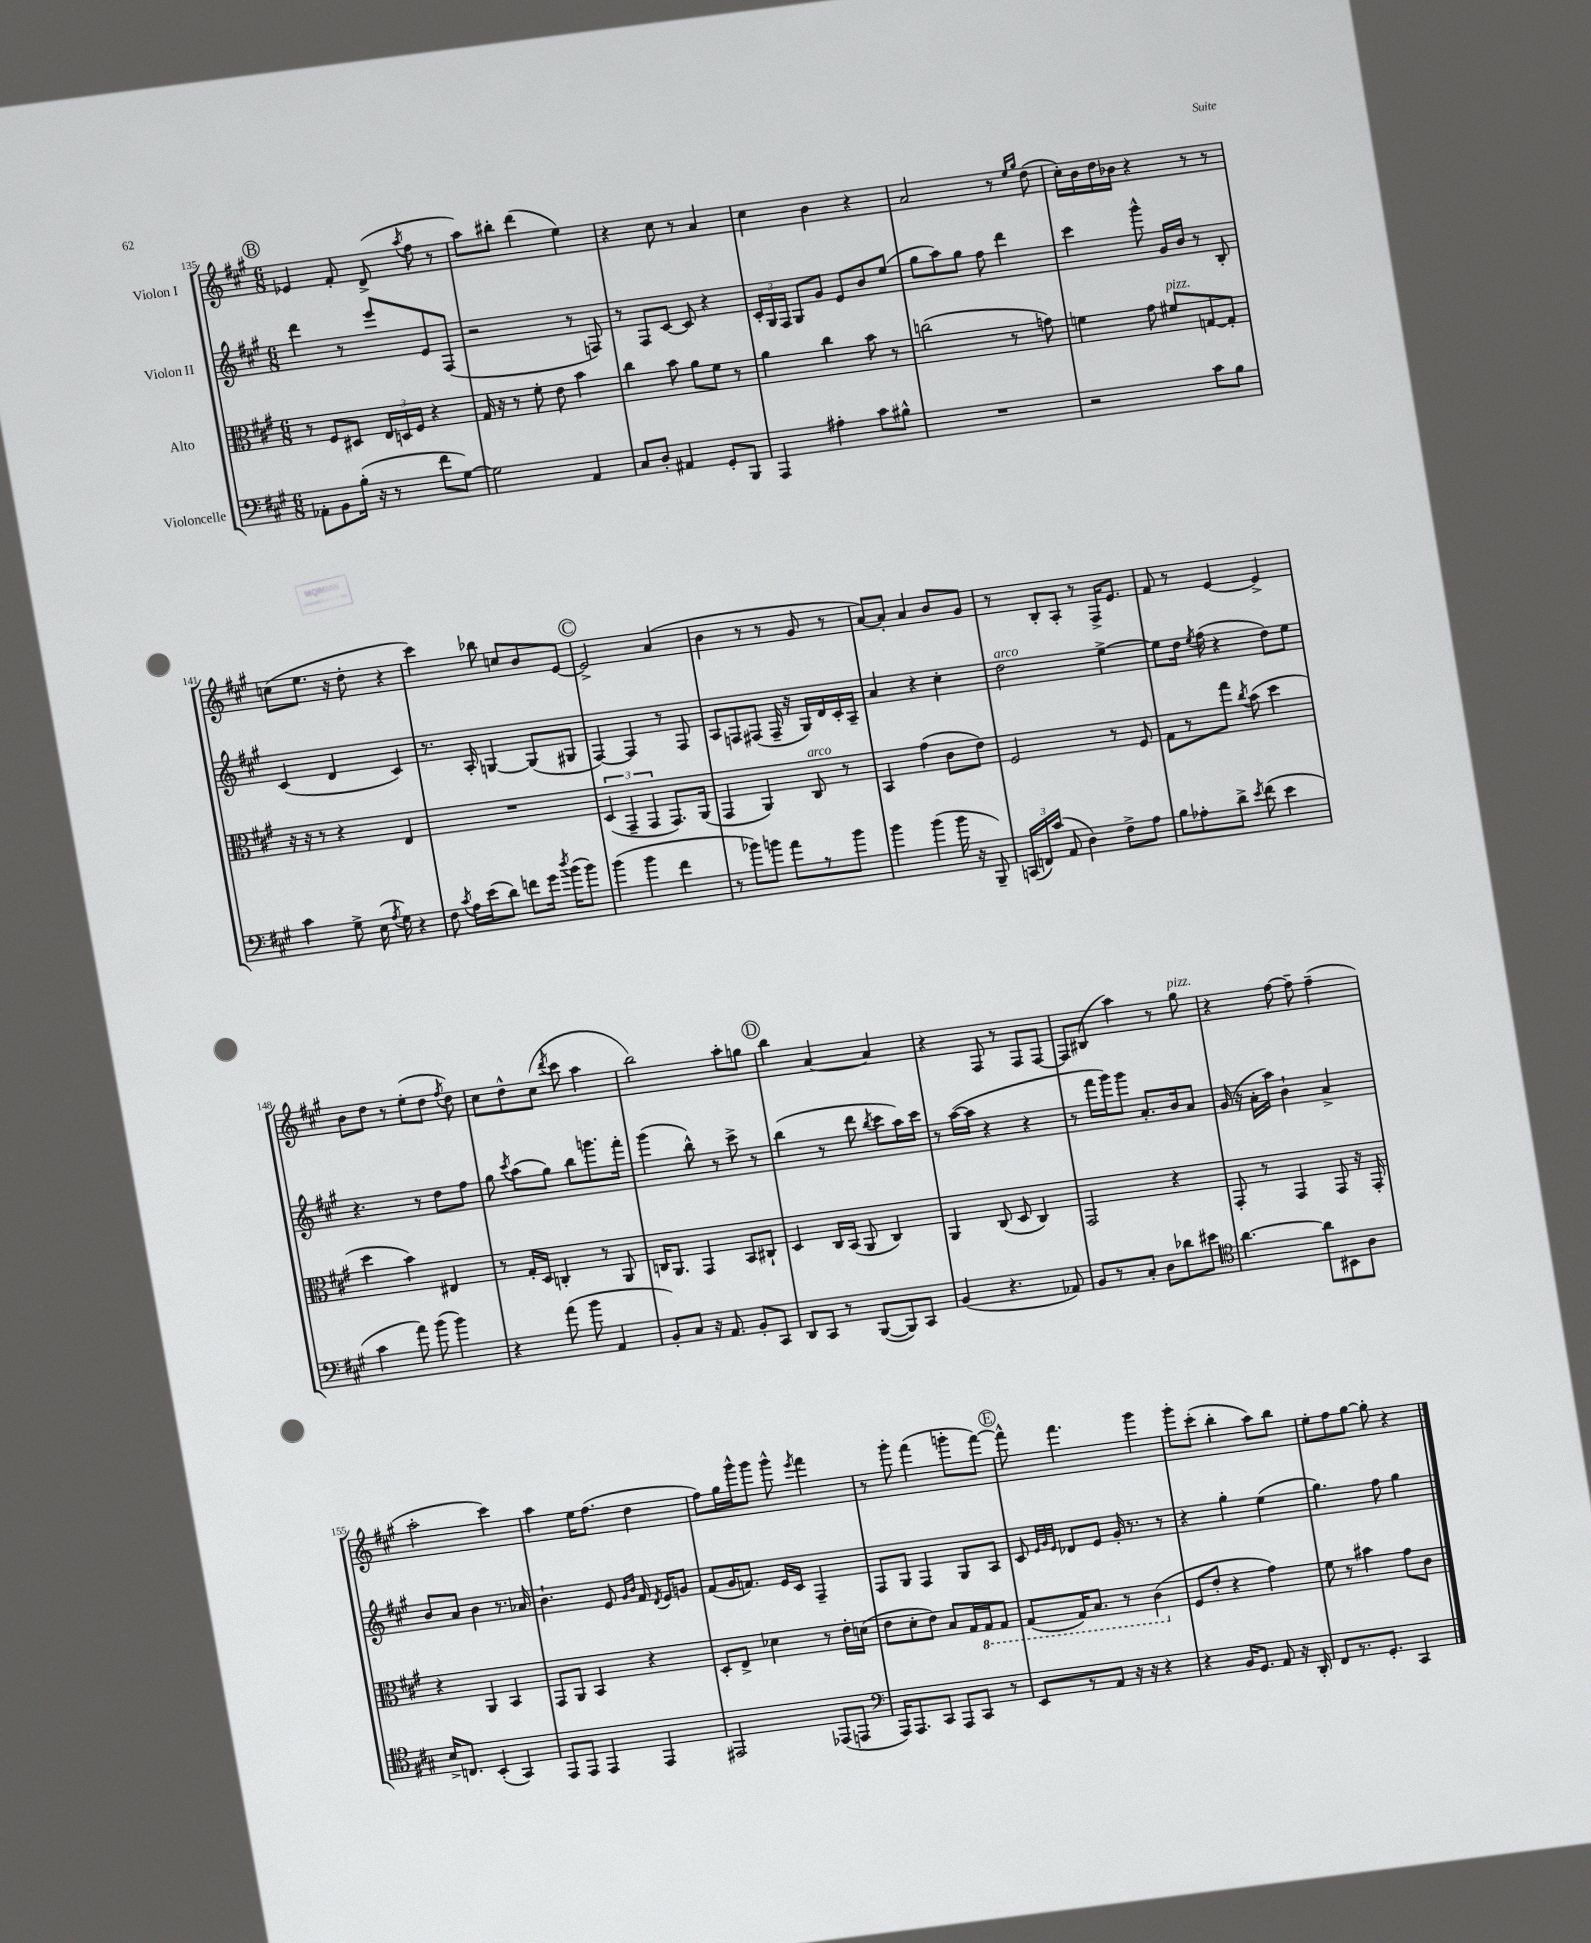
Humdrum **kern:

**kern	**kern	**kern	**kern
*part4	*part3	*part2	*part1
*staff4	*staff3	*staff2	*staff1
*I"Violoncelle	*I"Alto	*I"Violon II	*I"Violon I
*clefF4	*clefC3	*clefG2	*clefG2
*k[f#c#g#]	*k[f#c#g#]	*k[f#c#g#]	*k[f#c#g#]
*M6/8	*M6/8	*M6/8	*M6/8
!!LO:REH:place=s1:t=B
=135	=135	=135	=135
8AA-X'\L	8r	4ddd\	4e-X/
8BB\	8F#/L	.	.
(16B'\Jk	8D#X/J	8r	8f#'/
16r	.	.	.
8r	24E/LL	8eee/L	(8d^/
.	24Dn/	.	.
.	24F#/JJ	.	.
.	.	.	8qaa/
8f#\L	4r	8e/	8ff#\
[8G#\J)	.	(8F#/J	8r
=136	=136	=136	=136
2G#\]	16G#/	2r	8aa\L)
.	16r	.	.
.	8r	.	8bb#X'\J
.	8f#'\	.	(4ddd\
.	8e\	.	.
4AA/	4b\	8r	4ee\)
.	.	8Fn/)	.
=137	=137	=137	=137
8C#/L	4cc#\	8r	4r
8D'/J	.	8F#/L	.
4AA#X/	8b\	[8c#/J	8cc#\
.	8a\L	8c#/]	8r
8GG#'/L	8f#\J	4r	4a/
8BBB/J	8r	.	.
=138	=138	=138	=138
4AAA/	4a\	24c#'/LL	4cc#\
.	.	24G#/	.
.	.	24F#/JJ	.
.	.	8G#/L	.
4A#X'\	4cc#\	8g#/J	4b\
.	.	8e/L	.
8c#\L	8b\	8b/	4r
8B#X^^\J	8r	(8ee/J	.
=139	=139	=139	=139
2.r	(2ccn\	8gg#\L	2a/
.	.	8aa\)	.
.	.	8gg#\J	.
.	.	8ff#\	.
.	8r	4ddd\	8r
.	.	.	16qqee/LL
.	.	.	16qqgg#/JJ
.	8gn\)	.	(8dd\
=140	=140	=140	=140
2r	4fn\	4ccc#\	16cc#'\LL)
.	.	.	16b\
.	.	.	16dd\
.	.	.	16b-X\JJ
.	8g#\	8ggg#^^\	4r
!	!LO:TX:a:i:t=pizz.	!	!
.	8f#X/L	16g#/LL	.
.	.	16b/JJ	.
8c#\L	[8Gn/	8r	8r
8B\J	8G'/J]	8B'/	8r
!!LO:LB:g=z
=141	=141	=141	=141
4c#\	16r	(4c#/	(8ccn\L
.	16r	.	.
.	8r	.	8.ee\J
8G#^\	4r	4d/	.
.	.	.	16r
(16E\	.	.	8dd'\
8qA/	.	.	.
16G#\)	.	.	.
4r	4E/	4c#/)	4r
=142	=142	=142	=142
8F#\	2.r	8.r	4ccc#\)
8qc#/	.	.	.
16A\LL	.	.	.
(16e\J	.	16A'/	.
8d\J)	.	[4Gn/	8bb-X\
8fn\L	.	.	8ccn/L
16g#\Jk	.	(8G/L]	8b/
8qdd/	.	.	.
(16b\KL	.	.	.
8b\J)	.	8G#X/J	[8e/J
!!LO:REH:place=s1:t=C
=143	=143	=143	=143
(4b\	(6D/	[4F#/)	2e^/]
.	6GG#~/	.	.
4b\	.	4F#/]	.
.	6GG#/	.	.
4f#\	8.GG#/L)	8r	(4a/
.	.	8F#/	.
.	(16AA/Jk	.	.
=144	=144	=144	=144
8r	4GG#/	8A/L	4b\
8b-X\L)	.	8Fn/	.
8bn\J	4AA/)	(8F#X/J	8r
8a\L	.	16F#~/	8r
.	.	16r	.
!	!LO:TX:a:i:t=arco	!	!
8r	8C#/	16G#/LL)	8g#/
.	.	16d/	.
8b\J	8r	16c#'/	8r
.	.	16A~/JJ	.
=145	=145	=145	=145
4b\	4BB/	4a/	[8a/L)
.	.	.	8a'/J]
(4b\	(4g#\	4r	4a/
16b\	8c#\L	4cc#'\	8b/L
16r	.	.	.
8BBB~/)	8e\J)	.	8g#/J
=146	=146	=146	=146
!	!	!LO:TX:a:i:t=arco	!
(24CCn/LL	2F#/	2dd\	8r
24FFn/)	.	.	.
(24c#/JJ	.	.	.
8AA/	.	.	8B'/L
4D\)	.	.	8A'/J
.	.	.	8r
8F#^\L	8r	[4ee^\	16F#^/KL
.	.	.	8.e/J
8A\J	8F#/	.	.
=147	=147	=147	=147
8B\L	8G#\L	8ee\L]	8f#/
8A-X'\	8r	16dd\Jk	8r
.	.	8qee/	.
.	.	(16ff#\	.
8d^\J	8gg#\J	4r	[4e/
8qe/	8qcc#/	.	.
(8f#\	(8b\	.	.
4e\	4dd\	8dd\L)	4e^/]
.	.	8ee\J	.
!!LO:LB:g=z
=148	=148	=148	=148
4c#\	4dd\	4.r	8b\L
.	.	.	8dd\J
8a\)	4b\)	.	8r
(8b\	.	8r	(8ee'\L
4b\)	4E#X/	8dd\L	8dd\J
.	.	.	8qff#/
.	.	8ff#\J	8dd\)
=149	=149	=149	=149
4r	8r	8gg#\	8cc#\L
.	.	8qccc#/	.
.	16G#'/LL	(8aa\L	8dd^^\
.	16D/JJ	.	.
(8a\	4Cn'/	8gg#\J)	(8cc#\J
.	.	.	8qddd/
8b\	.	8bb\L	8ccc#\
4AA/	8r	8.gggn\	4aa\
.	8AA/	.	.
.	.	16fff#'\Jk	.
=150	=150	=150	=150
8BB'/L)	16Cn/KL	(4ggg#\	2bb\)
.	8.AA/J	.	.
8C#/J	.	.	.
16r	4GG#/	8bb^^\)	.
8.AA/	.	.	.
.	.	8r	.
8BB'/L	8BB/L	8ccc#^\	8aa'\L
8CC#/J	8C#X`/J	8r	8ggn\J
!!LO:REH:place=s1:t=D
=151	=151	=151	=151
8DD/L	4D/	(4bb\	4bb\
8CC#/J	.	.	.
8r	16C#/LL	8r	[4a/
.	(16BB/JJ	.	.
([8BBB/L	8AA/	8ddd\	.
.	.	8qbb/	.
8BBB/])	4C#/)	8ccc#\L	4a/]
8CC#/J	.	16aa\L)	.
.	.	16ccc#\JJ	.
=152	=152	=152	=152
(4BB/	4AA/	8r	4r
.	.	([16aa\LL	.
.	.	16aa\JJ]	.
4.r	(8C#/	4r	8F#/
.	8D/	.	8r
.	4C#/)	4r	8F#/L
8AA-X/)	.	.	[8F#/J
=153	=153	=153	=153
8BB/L	2GG#/	8r	8F#/L]
8r	.	16fff#\LL	(8B#X/J
.	.	16ggg#\J)	.
8C#'/J	.	8ggg#\J	4aa\)
8D\L	.	8.a'/L	.
8d-X\	4r	.	8r
.	.	16b/k	.
!	!	!	!LO:TX:a:i:t=pizz.
8e#X\J	.	8a/J	8gg#\
=154	=154	=154	=154
*clefC4	*	*	*
[4.a\	8GG#'/	(16g#/	4r
.	.	16r	.
.	8r	16a'\LL	.
.	.	16aa\JJ)	.
.	4GG#/	4b`\	[8ff#\
8a\L]	.	.	8ff#~\]
8BB#X\	8GG#/	4a^/	(4ff#~\
8A\J	16r	.	.
.	16GG#'/	.	.
!!LO:LB:g=z
=155	=155	=155	=155
16B^/KL	4r	8b/L	2aa'\
8.Cn/J	.	.	.
.	.	8a/J	.
(4BB'/	4AA/	4b\	.
4GG#/)	4BB/	8.r	4ccc#\)
.	.	16a-X/	.
=156	=156	=156	=156
8EE/L	8GG#/L	4.b`\	4aa\
8EE/J	8AA/J	.	.
4EE/	4BB/	.	16ee\KL
.	.	.	(8.ff#\J
.	.	8e/	.
.	.	16qqg#/LL	.
.	.	16qqb/JJ	.
4EE/	4r	16f#/	4dd\
.	.	8qd/	.
.	.	16e/KL	.
.	.	8gn/J	.
=157	=157	=157	=157
2EE#X/	8D'/L	(8f#/L	8ff#\L)
.	8E^/J	16g#/K	16gg#\L
.	.	8.fn/J)	16ggg#^^\J
.	4d-X\	.	8ggg#\J
.	.	16e/LL	8ggg#^^\
.	.	16c#/JJ	.
.	.	.	8qeee/
(8EE-X/L	8r	4F#~/	4fff#\
8EEn/J	16e'\LL	.	.
.	(16dn\JJ	.	.
=158	=158	=158	=158
*clefF4	*	*	*
16AAA/KL)	8e\L	8F#/L	8r
8.AAA/	.	.	.
.	8d'\	8G#/J	8ggg#'\
8CC#/J	8e\J)	4F#/	(4fff#\
8AAA/L	8B/L	.	.
8CC#/J	16G#/L	8G#/L	8gggn'\L
*	*8ba	*	*
.	16GG#/J	.	.
8r	8GG#/J	8A/J	[8fff#\J)
!!LO:REH:place=s1:t=E
=159	=159	=159	=159
8EE/L	(8GG#/L	8c#/	8fff#^^\]
.	.	32qqe/LLL	.
.	.	32qqg#/	.
.	.	32qqe/JJJ	.
8r	16GG#/K)	8d-X/L	4.fff#\
.	8.BB/J	.	.
8AA/J	.	8e/J	.
16r	8r	16g#'/	.
16r	.	8.r	.
4r	(4C#\	.	4ggg#\
.	.	8r	.
=160	=160	=160	=160
*	*X8ba	*	*
4r	8F#/L	4r	8ggg#'\L
.	8e'/J	.	(8ccc#'\J
16BB/KL	4r	4gg#'\	4bb'\
8.GG#/J	.	.	.
8AA/	4g#\)	(4ee\	8aa\L)
16r	.	.	8bb\J
16DD'/	.	.	.
=161	=161	=161	=161
8FF#/L	8f#\	4.gg#\)	8ee'\L
8.r	8r	.	8ff#\
.	4b#X\	.	[8gg#\J
8.GG#'/J	.	.	.
.	.	8ff#\	8gg#'\]
4CC#/	8g#\L	4gg#\	4r
.	8c#\J	.	.
==	==	==	==
*-	*-	*-	*-
